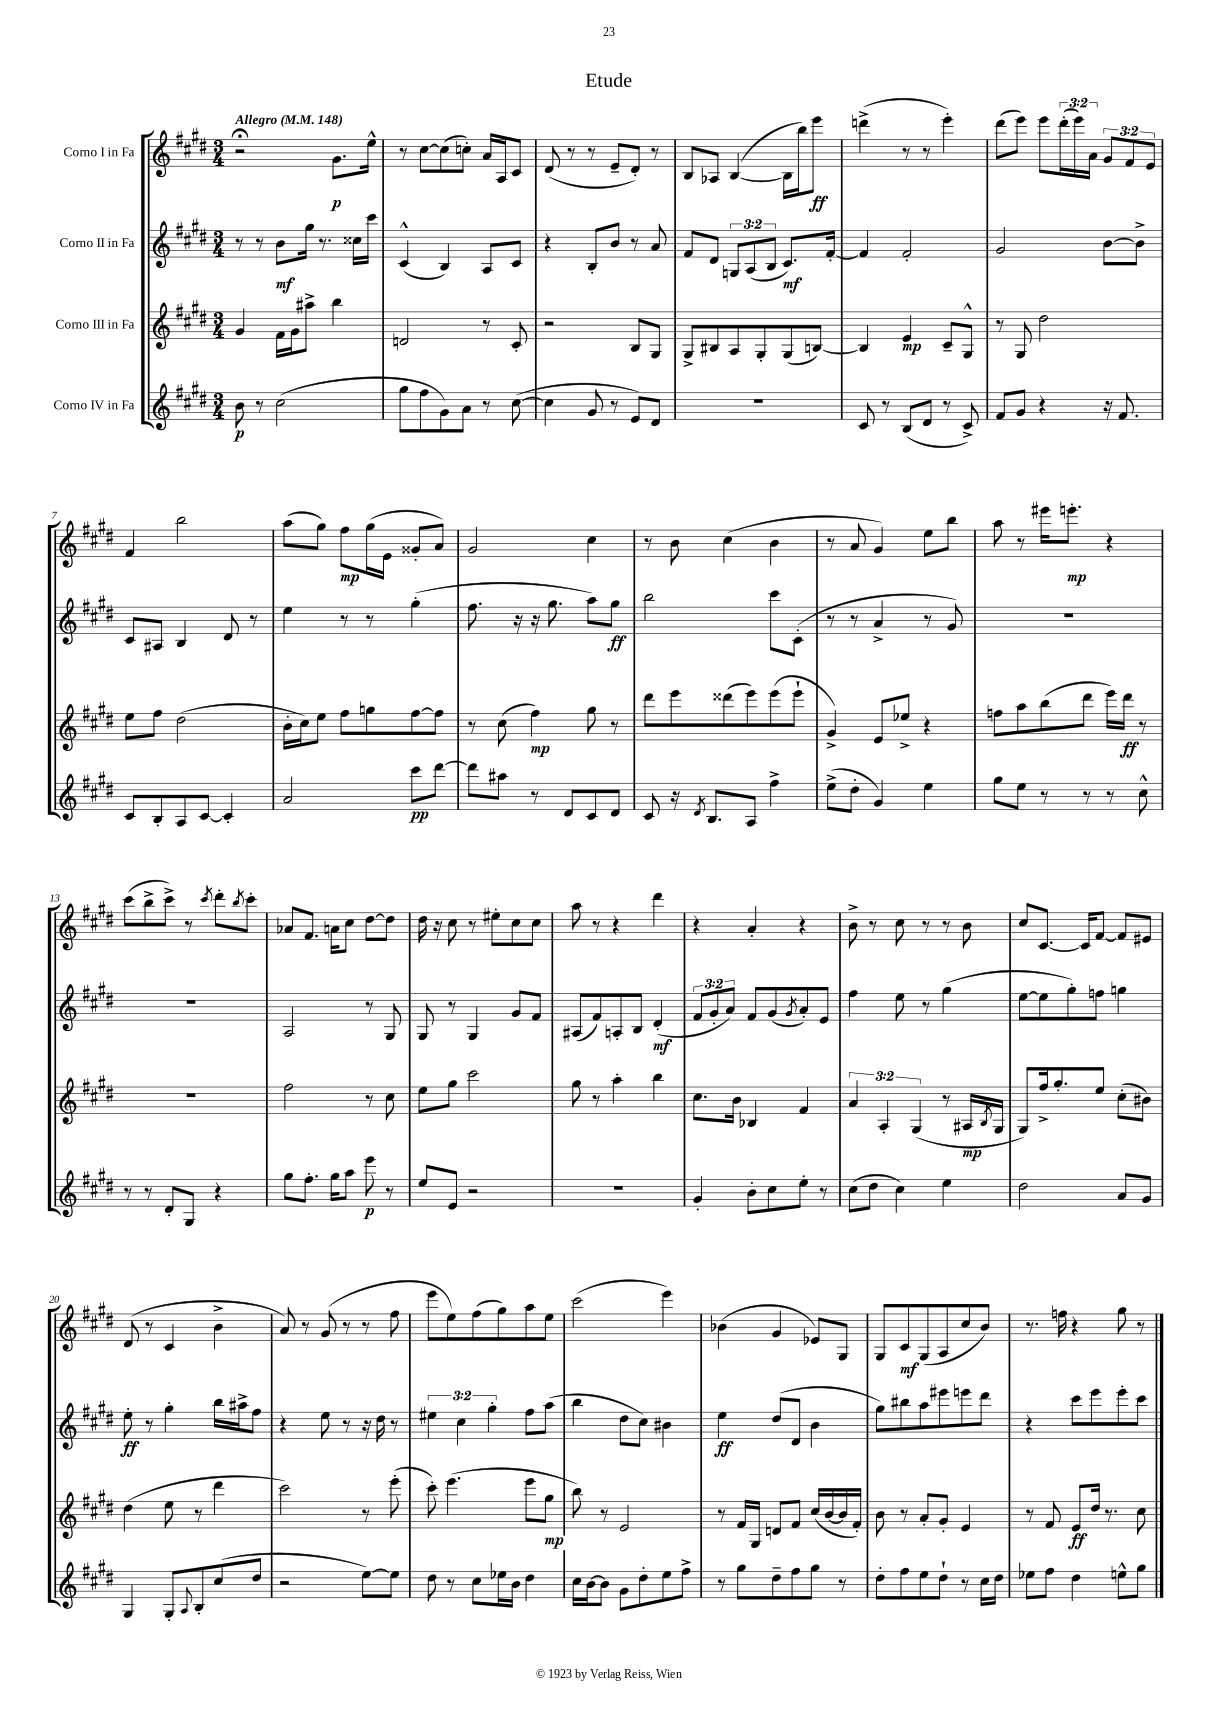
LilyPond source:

\header { title = "Etude" }
<<
\new StaffGroup <<
\new Staff = "s0" \with { instrumentName = "Corno I in Fa" } {
    \clef treble \key e \major \numericTimeSignature \time 3/4 \override Staff.TupletNumber.text = #tuplet-number::calc-fraction-text \tempo "Allegro" 4 = 148
    r2\fermata gis'8.\p e''16-^ |
    r8 cis''8~ cis''8( c''8-.) a'16 a16 cis'8 |
    dis'8( r8 r8 e'8-- dis'8-.) r8 |
    b8 aes8 b4~( b16 b''16) e'''8\ff |
    d'''4->( r8 r8 e'''4-.) |
    dis'''8( e'''8) e'''8 \tuplet 3/2 { dis'''16-.( e'''16) a'16 } \tuplet 3/2 { gis'8 fis'8 e'8 } |
    fis'4 b''2 |
    a''8( gis''8) fis''8\mp gis''16( e'16 gisis'8-. a'8) |
    gis'2 cis''4 |
    r8 b'8 cis''4( b'4 |
    r8 a'8 gis'4) e''8 b''8 |
    a''8 r8 eis'''16 e'''8.-.\mp r4 |
    cis'''8( b''8-> cis'''8->) r8 \acciaccatura { cis'''8 } dis'''8-. \acciaccatura { b''8 } cis'''8-. |
    aes'8 fis'8. a'16 cis''8 dis''8~ dis''8 |
    dis''16 r16 cis''8 r8 eis''8-. cis''8 cis''8 |
    a''8 r8 r4 dis'''4 |
    r4 a'4-. r4 |
    b'8-> r8 cis''8 r8 r8 b'8 |
    cis''8 cis'8.~ cis'16 fis'8~ fis'8 eis'8 |
    dis'8( r8 cis'4 b'4-> |
    a'8) r8 gis'8( r8 r8 fis''8 |
    e'''8 e''8) fis''8( gis''8) a''8 e''8 |
    cis'''2( e'''4) |
    bes'4( gis'4 ees'8) gis8 |
    gis8 cis'8\mf gis8( a8 cis''8 b'8) |
    r8. f''16 r4 gis''8 r8 \bar "|." |
}
\new Staff = "s1" \with { instrumentName = "Corno II in Fa" } {
    \clef treble \key e \major \numericTimeSignature \time 3/4 \override Staff.TupletNumber.text = #tuplet-number::calc-fraction-text
    r8 r8 b'8\mf gis''16 r8. cisis''16 cis'''16 |
    cis'4-^( b4) a8 cis'8 |
    r4 b8-. b'8 r8 a'8 |
    fis'8 dis'8 \tuplet 3/2 { g8 a8( b8 } cis'8.\mf) fis'16~-. |
    fis'4 fis'2-. |
    gis'2 b'8~ b'8-> |
    cis'8 ais8 b4 dis'8 r8 |
    e''4 r8 r8 gis''4-.( |
    fis''8. r16 r16 gis''8. a''8) gis''8\ff |
    b''2 cis'''8 cis'8-.( |
    r8 r8 a'4-> r8 gis'8) |
    R2. |
    R2. |
    a2 r8 gis8 |
    gis8 r8 gis4 gis'8 fis'8 |
    ais8( fis'8) a8-. b8 dis'4-.\mf( |
    \tuplet 3/2 { fis'8 gis'8-. a'8) } fis'8 gis'8( \acciaccatura { gis'8 } a'8-.) e'8 |
    fis''4 e''8 r8 gis''4( |
    e''8~ e''8 gis''8-.) f''8 g''4 |
    e''8-.\ff r8 gis''4-. b''16 ais''16-> fis''8 |
    r4 e''8 r8 r16 dis''16 r8 |
    \tuplet 3/2 { eis''4 cis''4 gis''4-. } fis''8 a''8( |
    b''4 dis''8 cis''8) bis'4 |
    e''4\ff dis''8( dis'8 b'4 |
    gis''8) bis''8 a''8 eis'''8 e'''8 dis'''8 |
    r4 cis'''8 e'''8 e'''8-. cis'''8 \bar "|." |
}
\new Staff = "s2" \with { instrumentName = "Corno III in Fa" } {
    \clef treble \key e \major \numericTimeSignature \time 3/4 \override Staff.TupletNumber.text = #tuplet-number::calc-fraction-text
    gis'4 fis'16 gis'16 ais''8-> b''4 |
    d'2 r8 cis'8-. |
    r2 b8 gis8 |
    gis8-> bis8 a8 gis8-. gis8( b8~) |
    b4 e'4\mp cis'8-- gis8-^ |
    r8 gis8 dis''2 |
    e''8 fis''8 dis''2( |
    b'16-. cis''16) e''8 fis''8 g''8 fis''8~ fis''8 |
    r8 cis''8( fis''4\mp) gis''8 r8 |
    dis'''8 e'''8 disis'''8( e'''8) e'''8( e'''8-! |
    gis'4->) e'8 ees''8-> r4 |
    f''8 a''8 b''8( dis'''8 e'''16) dis'''16\ff r8 |
    R2. |
    fis''2 r8 cis''8 |
    e''8 gis''8 cis'''2 |
    gis''8 r8 a''4-. b''4 |
    cis''8. b'16 bes4 fis'4 |
    \tuplet 3/2 { a'4 a4-. gis4( } r8 ais16\mp \acciaccatura { b8 } gis16 |
    gis8) fis''16-> gis''8.-. e''8 cis''8-.( bis'8) |
    dis''4( e''8 r8 dis'''4 |
    cis'''2) r8 e'''8-.( |
    cis'''8-.) e'''4.( e'''8 gis''8\mp |
    b''8) r8 e'2 |
    r8 fis'16 gis16 d'8 fis'8 cis''16( b'16~ b'16 fis'16-.) |
    b'8 r8 a'8-. gis'8-. e'4 |
    r8 fis'8 e'8\ff dis''16 r8. cis''8 \bar "|." |
}
\new Staff = "s3" \with { instrumentName = "Corno IV in Fa" } {
    \clef treble \key e \major \numericTimeSignature \time 3/4
    b'8\p r8 cis''2( |
    gis''8 fis''8 gis'8) a'8 r8 cis''8~( |
    cis''4 gis'8 r8 e'8) dis'8 |
    R2. |
    cis'8 r8 b8( dis'8 r8 cis'8->) |
    fis'8 gis'8 r4 r16 fis'8. |
    cis'8 b8-. a8 cis'8~ cis'4-. |
    a'2 cis'''8\pp dis'''8~ |
    dis'''8 ais''8 r8 dis'8 cis'8 dis'8 |
    cis'8 r16 \acciaccatura { dis'8 } b8. a8 fis''4-> |
    e''8->( dis''8-. gis'4) e''4 |
    gis''8 e''8 r8 r8 r8 cis''8-^ |
    r8 r8 dis'8-. gis8 r4 |
    gis''8 fis''8.-. gis''16 a''8 e'''8\p r8 |
    e''8 e'8 r2 |
    R2. |
    gis'4-. b'8-. cis''8 e''8-. r8 |
    cis''8( dis''8 cis''4) e''4 |
    dis''2 a'8 gis'8 |
    gis4 gis8-. \appoggiatura { a8 } b8-. cis''8( dis''8 |
    r2 e''8~) e''8 |
    dis''8 r8 cis''8 ees''16 b'16 dis''4 |
    cis''16 b'16~ b'8 gis'8 dis''8-. e''8 fis''8-> |
    r8 gis''8 dis''8-- fis''8 gis''8 r8 |
    dis''8-. fis''8 e''8 dis''8-! r8 cis''16 dis''16 |
    ees''8 fis''8 dis''4 e''8-^ gis''8 \bar "|." |
}
>>
>>
